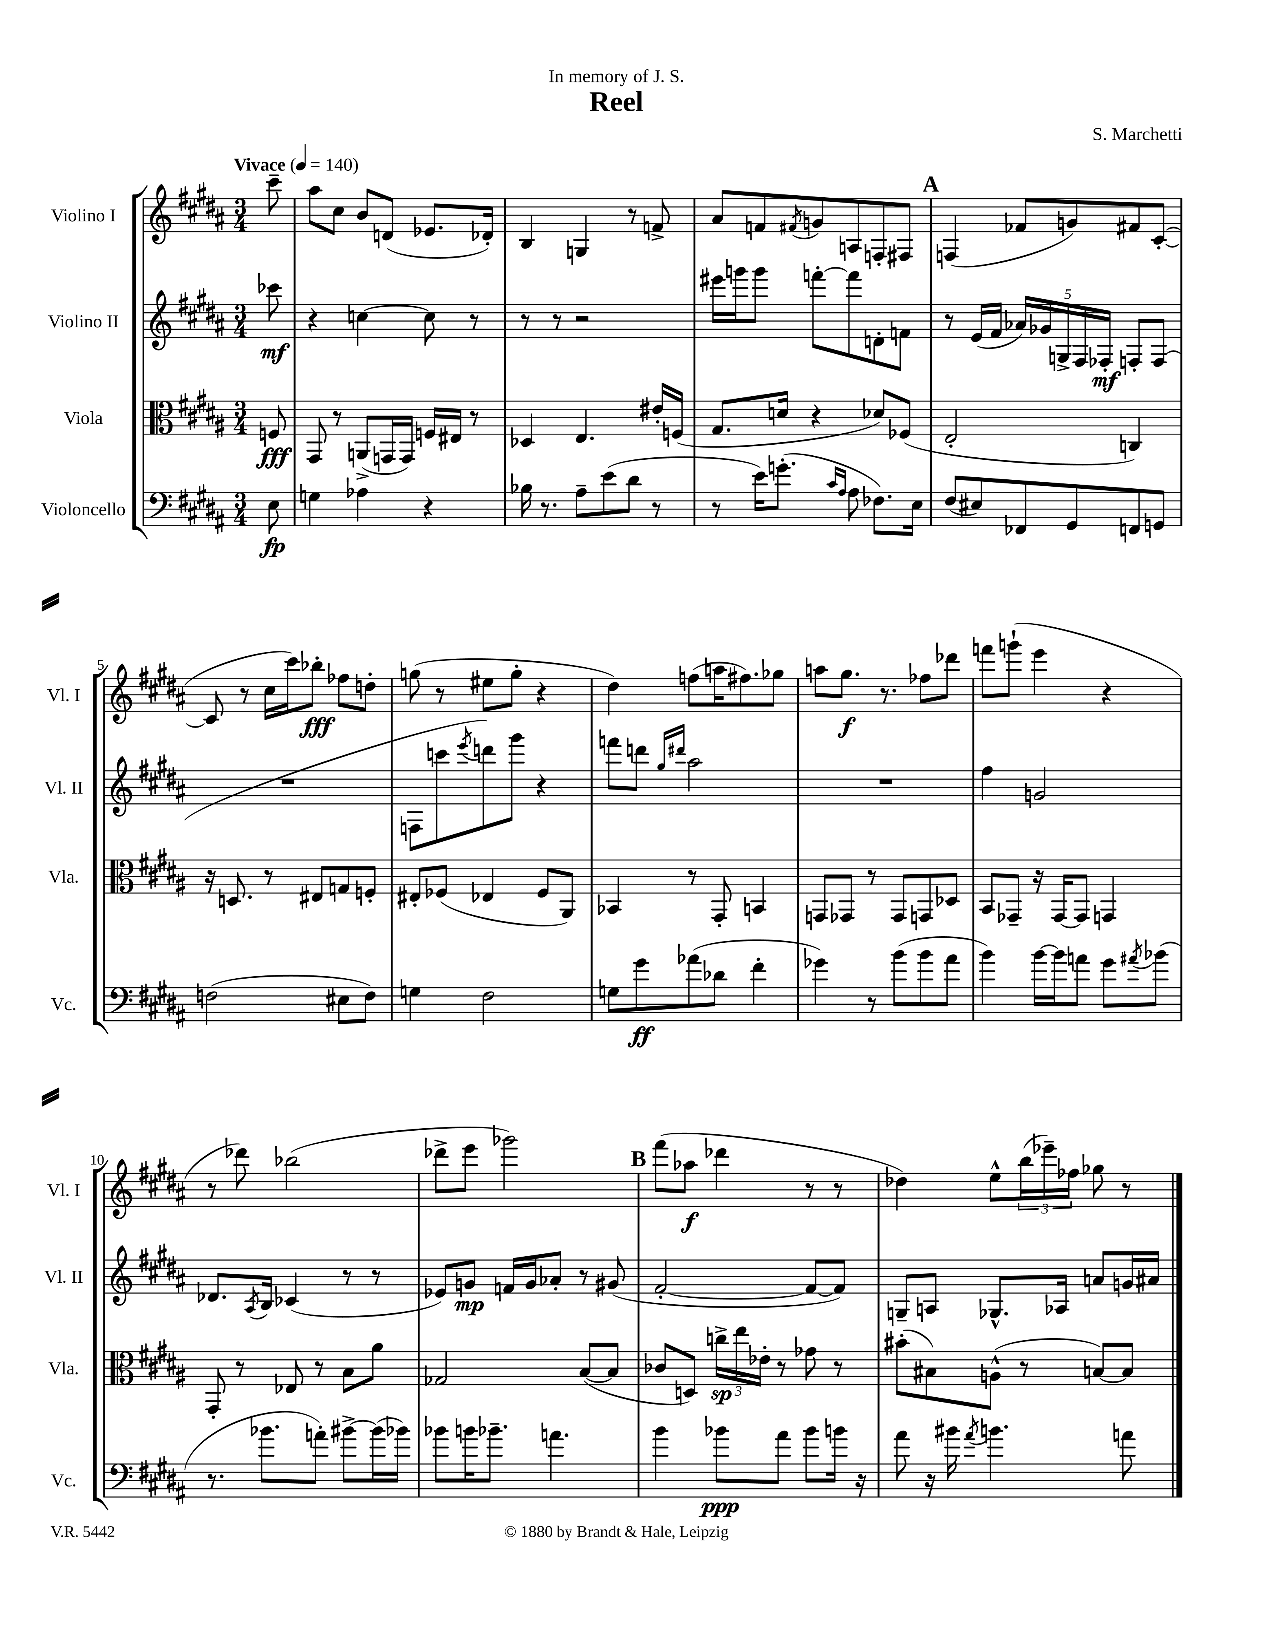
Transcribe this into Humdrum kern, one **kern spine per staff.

**kern	**dynam	**kern	**dynam	**kern	**dynam	**kern	**dynam
*part4	*part4	*part3	*part3	*part2	*part2	*part1	*part1
*staff4	*staff4	*staff3	*staff3	*staff2	*staff2	*staff1	*staff1
*I"Violoncello	*	*I"Viola	*	*I"Violino II	*	*I"Violino I	*
*I'Vc.	*	*I'Vla.	*	*I'Vl. II	*	*I'Vl. I	*
*clefF4	*	*clefC3	*	*clefG2	*	*clefG2	*
*k[f#c#g#d#a#]	*	*k[f#c#g#d#a#]	*	*k[f#c#g#d#a#]	*	*k[f#c#g#d#a#]	*
*M3/4	*	*M3/4	*	*M3/4	*	*M3/4	*
*MM140	*	*MM140	*	*MM140	*	*MM140	*
=	=	=	=	=	=	=	=
!	!	!	!	!	!	!LO:TX:a:B:t=Vivace	!
8E\	fp	8Fn/	fff	8ccc-X\	mf	8ccc#~\	.
=1	=1	=1	=1	=1	=1	=1	=1
4Gn\	.	8GG#/	.	4r	.	8aa#\L	.
.	.	8r	.	.	.	8cc#\J	.
4A-X\	.	(8AAn^/L	.	[4ccn\	.	8b/L	.
.	.	16GGn/L	.	.	.	(8dn/J	.
.	.	16GG/JJ)	.	.	.	.	.
4r	.	16Fn/LL	.	8cc\]	.	8.e-X/L	.
.	.	16E#X/JJ	.	.	.	.	.
.	.	8r	.	8r	.	.	.
.	.	.	.	.	.	16d-X'/Jk)	.
=2	=2	=2	=2	=2	=2	=2	=2
16B-X\	.	4D-X/	.	8r	.	4B/	.
8.r	.	.	.	.	.	.	.
.	.	.	.	8r	.	.	.
8A#~\L	.	4.E/	.	2r	.	4Gn/	.
(8e\	.	.	.	.	.	.	.
8d#\J	.	.	.	.	.	8r	.
8r	.	16e#X'/LL	.	.	.	8fn^/	.
.	.	(16Fn/JJ	.	.	.	.	.
=3	=3	=3	=3	=3	=3	=3	=3
8r	.	8.G#/L	.	16eee#X\LL	.	8a#/L	.
.	.	.	.	16gggn\J	.	.	.
16e\KL)	.	.	.	8ggg\J	.	8fn/	.
(8.gn'\J	.	16dn/Jk	.	.	.	.	.
.	.	.	.	.	.	8qf#X/	.
.	.	4r	.	[8fffn'\L	.	8gn/	.
16qqc#/LL	.	.	.	.	.	.	.
16qqA#/JJ	.	.	.	.	.	.	.
8A#\	.	.	.	8fff\]	.	8An/	.
8.F-X\L)	.	8d-X/L)	.	8dn'\	.	8Fn'/	.
.	.	(8F-X/J	.	8fn\J	.	8F#X/J	.
16E\Jk	.	.	.	.	.	.	.
!!LO:REH:place=s1:t=A
=4	=4	=4	=4	=4	=4	=4	=4
(8F#/L	.	2E'/	.	8r	.	(4Fn/	.
8E#X/)	.	.	.	(16e/LL	.	.	.
.	.	.	.	16f#/JJ	.	.	.
8FF-X/	.	.	.	20a-X/LL)	.	8f-X/L	.
.	.	.	.	20g-X/	.	.	.
.	.	.	.	20Gn^/	.	.	.
8GG#/	.	.	.	.	.	8gn/)	.
.	.	.	.	20F#/	.	.	.
.	.	.	.	20F-X'/JJ	mf	.	.
8FFn/	.	4Cn/)	.	8Fn'/L	.	8f#X/	.
8GGn/J	.	.	.	(8F/J	.	([8c#'/J	.
!!LO:LB:g=z
=5	=5	=5	=5	=5	=5	=5	=5
(2Fn\	.	16r	.	2.r	.	8c#/]	.
.	.	8.Dn/	.	.	.	.	.
.	.	.	.	.	.	8r	.
.	.	8r	.	.	.	16cc#\LL	.
.	.	.	.	.	.	16ccc#\J)	.
.	.	8E#X/L	.	.	.	8bb-X'\J	fff
8E#X\L	.	8Gn/	.	.	.	8ff-X\L	.
8F\J)	.	8Fn'/J	.	.	.	8ddn'\J	.
=6	=6	=6	=6	=6	=6	=6	=6
4Gn\	.	8E#X'/L	.	8Fn\L	.	(8ggn\	.
.	.	(8F-X/J	.	8cccn\	.	8r	.
.	.	.	.	8qeee/	.	.	.
2F#\	.	4E-X/	.	8dddn\)	.	8ee#X\L	.
.	.	.	.	8ggg#\J	.	8gg'\J	.
.	.	8F-/L	.	4r	.	4r	.
.	.	8AA#/J)	.	.	.	.	.
=7	=7	=7	=7	=7	=7	=7	=7
8Gn\L	.	4BB-X/	.	8fffn\L	.	4dd#\)	.
8g#\	ff	.	.	8dddn\J	.	.	.
.	.	.	.	16qqgg#/LL	.	.	.
.	.	.	.	16qqddd#X/JJ	.	.	.
(8a-X\	.	8r	.	2aa#\	.	(8ffn\L	.
8d-X\J	.	8GG#'/	.	.	.	16aan\K	.
.	.	.	.	.	.	8.ff#X\)	.
4f#'\	.	4BBn/	.	.	.	.	.
.	.	.	.	.	.	8gg-X\J	.
=8	=8	=8	=8	=8	=8	=8	=8
4g-X\)	.	8GGn/L	.	2.r	.	8aan\L	.
.	.	8GG-X/J	.	.	.	8.gg#\J	f
8r	.	8r	.	.	.	.	.
.	.	.	.	.	.	8.r	.
(8b\L	.	8GG-/L	.	.	.	.	.
8b\	.	8GGn/	.	.	.	8ff-X\L	.
8a#\J	.	8D-X/J	.	.	.	8ddd-X\J	.
=9	=9	=9	=9	=9	=9	=9	=9
4b\)	.	8BB/L	.	4ff#\	.	8fffn\L	.
.	.	8GG-X~/J	.	.	.	(8gggn`\J	.
[16b\LL	.	16r	.	2gn/	.	4eee\	.
16b\J]	.	[16GG-/KL	.	.	.	.	.
8an\J	.	8GG-/J]	.	.	.	.	.
8g#\L	.	4GGn/	.	.	.	4r	.
8qa#X/	.	.	.	.	.	.	.
(8b-X\J	.	.	.	.	.	.	.
!!LO:LB:g=z
=10	=10	=10	=10	=10	=10	=10	=10
8.r	.	8GG#'/	.	8.d-X/L	.	8r	.
.	.	8r	.	.	.	8ddd-X\)	.
.	.	.	.	8qA#/	.	.	.
8.b-X\L	.	.	.	16B/Jk	.	.	.
.	.	8E-X/	.	(4c-X/	.	(2bb-X\	.
8an'\J)	.	8r	.	.	.	.	.
[8b#X^\L	.	8B\L	.	8r	.	.	.
(16b#\L]	.	8a#\J	.	8r	.	.	.
16b-X\JJ)	.	.	.	.	.	.	.
=11	=11	=11	=11	=11	=11	=11	=11
8b-X\L	.	2G-X/	.	8e-X/L)	.	8ddd-X^\L	.
16bn\K	.	.	.	8gn/J	mp	8eee\J	.
8.b-X~\J	.	.	.	.	.	.	.
.	.	.	.	16fn/LL	.	2ggg-X\)	.
.	.	.	.	16g/J	.	.	.
4.an\	.	.	.	8a-X'/J	.	.	.
.	.	([8B/L	.	8r	.	.	.
.	.	8B/J]	.	(8g#X/	.	.	.
!!LO:REH:place=s1:t=B
=12	=12	=12	=12	=12	=12	=12	=12
4b\	.	8c-X/L	.	[2f#'/	.	(8fff#\L	.
.	.	8Dn/J)	.	.	.	8aa-X\J	f
8b-X\L	ppp	24ccn^\LL	sp	.	.	4ddd-X\	.
.	.	24ee\	.	.	.	.	.
.	.	24e-X'\JJ	.	.	.	.	.
8a#\J	.	8r	.	.	.	.	.
8b-\L	.	8g-X\	.	8f#/L_	.	8r	.
16bn\Jk	.	8r	.	8f#/J])	.	8r	.
16r	.	.	.	.	.	.	.
=13	=13	=13	=13	=13	=13	=13	=13
8a#\	.	(8b#X'\L	.	8Gn~/L	.	4dd-X\)	.
16r	.	8B#X\)	.	8An/J	.	.	.
16b#X\	.	.	.	.	.	.	.
8qa#/	.	.	.	.	.	.	.
4.bn\	.	(8An^^\J	.	8.G-X^^/L	.	8ee^^\L	.
.	.	8r	.	.	.	(24bb\L	.
.	.	.	.	.	.	24eee-X~\)	.
.	.	.	.	16A-X/Jk	.	.	.
.	.	.	.	.	.	24ff-X\JJ	.
.	.	[8Bn/L)	.	8an/L	.	8gg-X\	.
8an\	.	8B/J]	.	16gn/L	.	8r	.
.	.	.	.	16a#X/JJ	.	.	.
==	==	==	==	==	==	==	==
*-	*-	*-	*-	*-	*-	*-	*-
